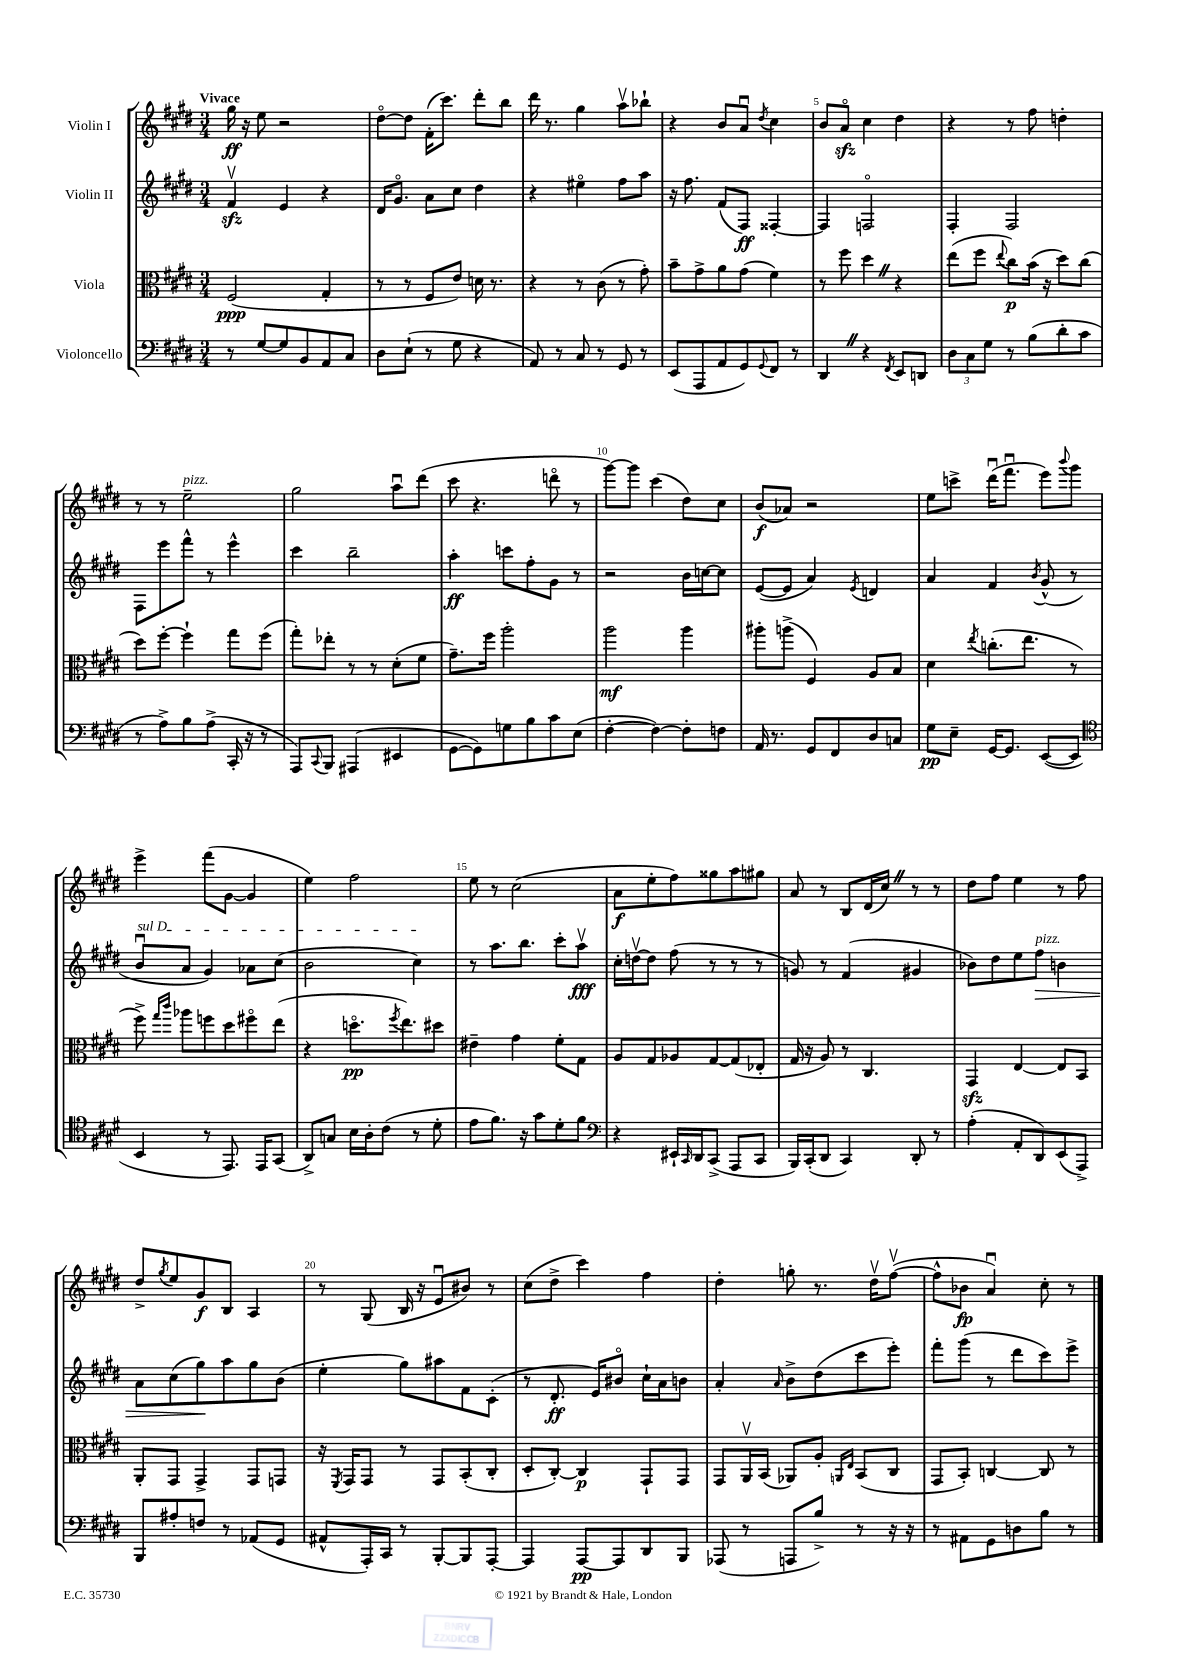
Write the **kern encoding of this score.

**kern	**dynam	**kern	**dynam	**kern	**dynam	**kern	**dynam
*part4	*part4	*part3	*part3	*part2	*part2	*part1	*part1
*staff4	*staff4	*staff3	*staff3	*staff2	*staff2	*staff1	*staff1
*I"Violoncello	*	*I"Viola	*	*I"Violin II	*	*I"Violin I	*
*clefF4	*	*clefC3	*	*clefG2	*	*clefG2	*
*k[f#c#g#d#]	*	*k[f#c#g#d#]	*	*k[f#c#g#d#]	*	*k[f#c#g#d#]	*
*M3/4	*	*M3/4	*	*M3/4	*	*M3/4	*
=1	=1	=1	=1	=1	=1	=1	=1
!	!	!	!	!	!	!LO:TX:a:B:t=Vivace	!
8r	.	(2F#/	ppp	4f#zzv/	.	16gg#\	ff
.	.	.	.	.	.	16r	.
[8G#/L	.	.	.	.	.	8ee\	.
8G#/]	.	.	.	4e/	.	2r	.
8BB/	.	.	.	.	.	.	.
8AA/	.	4G#'/	.	4r	.	.	.
8C#/J	.	.	.	.	.	.	.
=2	=2	=2	=2	=2	=2	=2	=2
8D#\L	.	8r	.	16d#/KL	.	[8dd#\L	.
.	.	.	.	8.g#/J	.	.	.
(8E`\J	.	8r	.	.	.	8dd#\J]	.
8r	.	8F#/L	.	8a\L	.	(16f#'\KL	.
.	.	.	.	.	.	8.ccc#\J)	.
8G#\	.	8e/J)	.	8cc#\J	.	.	.
4r	.	16dn\	.	4dd#\	.	8ddd#'\L	.
.	.	8.r	.	.	.	.	.
.	.	.	.	.	.	8bb\J	.
=3	=3	=3	=3	=3	=3	=3	=3
8AA/)	.	4r	.	4r	.	16ddd#\	.
.	.	.	.	.	.	8.r	.
8r	.	.	.	.	.	.	.
8C#/	.	8r	.	4ee#X\	.	4gg#\	.
8r	.	(8c#\	.	.	.	.	.
8GG#/	.	8r	.	8ff#\L	.	8aav\L	.
8r	.	8g#'\)	.	8aa\J	.	8bb-X`\J	.
=4	=4	=4	=4	=4	=4	=4	=4
(8EE/L	.	8b~\L	.	16r	.	4r	.
.	.	.	.	8.ff#\	.	.	.
8AAA/	.	8g#^\	.	.	.	.	.
8AA/	.	8a\	.	(8f#/L	.	8b/L	.
8GG#/)	.	(8g#\J	.	8F#/J)	ff	8au/J	.
8qqGG#/	.	.	.	.	.	8qdd#/	.
8FF#/J	.	4f#\)	.	[4F##X'/	.	4cc#\	.
8r	.	.	.	.	.	.	.
=5	=5	=5	=5	=5	=5	=5	=5
4DD#Z/	.	8r	.	4F##/]	.	8b/L	.
.	.	8ff#\	.	.	.	8azz/J	.
4r	.	4dd#Z\	.	2Fn/	.	4cc#\	.
8qFF#/	.	.	.	.	.	.	.
8EE/L	.	4r	.	.	.	4dd#\	.
8DDn/J	.	.	.	.	.	.	.
=6	=6	=6	=6	=6	=6	=6	=6
12D#\L	.	(8ee\L	.	4F#'/	.	4r	.
12C#\	.	.	.	.	.	.	.
.	.	8ff#\J	.	.	.	.	.
12G#\J	.	.	.	.	.	.	.
.	.	8qqee/	.	.	.	.	.
8r	.	8cc#\L)	p	2F#/	.	8r	.
(8B\L	.	(16b\Jk	.	.	.	8ff#\	.
.	.	16r	.	.	.	.	.
8d#'\	.	8dd#\L)	.	.	.	4ddn'\	.
8c#\J	.	(8cc#\J	.	.	.	.	.
!!LO:LB:g=z
=7	=7	=7	=7	=7	=7	=7	=7
8r	.	8dd#\L)	.	8F#\L	.	8r	.
8A^\L)	.	[8ff#'\J	.	8eee\	.	8r	.
!	!	!	!	!	!	!LO:TX:a:i:t=pizz.	!
8B\	.	4ff#`\]	.	8fff#^^\J	.	2ee~\	.
(8A^\J	.	.	.	8r	.	.	.
16CC#'/	.	8gg#\L	.	4eee^^\	.	.	.
16r	.	.	.	.	.	.	.
8r	.	(8ff#\J	.	.	.	.	.
=8	=8	=8	=8	=8	=8	=8	=8
8AAA/L)	.	8gg#'\L)	.	4ccc#\	.	2gg#\	.
8qqCC#/	.	.	.	.	.	.	.
8BBB/J	.	8ee-X'\J	.	.	.	.	.
(4AAA#X/	.	8r	.	2bb~\	.	.	.
.	.	8r	.	.	.	.	.
4EE#X/	.	(8d#'\L	.	.	.	8aau\L	.
.	.	8f#\J	.	.	.	(8ddd#\J	.
=9	=9	=9	=9	=9	=9	=9	=9
[8GG#\L	.	8.g#~\L)	.	4aa'\	ff	8ccc#\	.
8GG#\])	.	.	.	.	.	4.r	.
.	.	16ff#\Jk	.	.	.	.	.
8Gn\	.	2aa'\	.	8cccn\L	.	.	.
8B\	.	.	.	8ff#'\	.	.	.
8c#\	.	.	.	8g#\J	.	8dddn\	.
(8E\J	.	.	.	8r	.	8r	.
=10	=10	=10	=10	=10	=10	=10	=10
[4F#'\	.	2aa\	mf	2r	.	[8ggg#\L)	.
.	.	.	.	.	.	8ggg#\J]	.
4F#\_)	.	.	.	.	.	(4ccc#\	.
8F#'\L]	.	4aa\	.	16b\LL	.	8dd#\L)	.
.	.	.	.	[16ccn\J	.	.	.
8Fn\J	.	.	.	8cc\J]	.	8cc#\J	.
=11	=11	=11	=11	=11	=11	=11	=11
16AA/	.	8aa#X'\L	.	([8e/L	.	(8b/L	f
8.r	.	.	.	.	.	.	.
.	.	(8aan^\J	.	8e/J]	.	8a-X/J)	.
8GG#/L	.	4F#/)	.	4a/)	.	2r	.
8FF#/	.	.	.	.	.	.	.
.	.	.	.	8qe/	.	.	.
8D#/	.	8A/L	.	4dn/	.	.	.
8Cn/J	.	8B/J	.	.	.	.	.
=12	=12	=12	=12	=12	=12	=12	=12
8G#\L	pp	4d#\	.	4a/	.	8ee\L	.
8E~\J	.	.	.	.	.	8cccn^\J	.
.	.	8qee/	.	.	.	.	.
[16GG#/KL	.	(8.ccn'\L	.	4f#/	.	(16ddd#u\KL	.
8.GG#/J]	.	.	.	.	.	8.fff#u\J	.
.	.	8.ee\J	.	.	.	.	.
.	.	.	.	8qb/	.	.	.
([8EE/L	.	.	.	(8g#^^/	.	8eee\L)	.
.	.	.	.	.	.	8qqbbb/	.
8EE/J]	.	8r	.	8r	.	8ggg#\J	.
!!LO:LB:g=z
=13	=13	=13	=13	=13	=13	=13	=13
*clefC4	*	*	*	*	*	*	*
!	!	!	!	!LO:TX:a:i:t=sul D	!	!	!
4BB/	.	8ff#^\)	.	8bu/L	.	4eee^\	.
.	.	16qqgg#/LL	.	.	.	.	.
.	.	16qqccc#/JJ	.	.	.	.	.
.	.	8aa-X\L	.	8a/J	.	.	.
8r	.	8ffn\	.	4g#/)	.	(8fff#\L	.
8.EE/)	.	8dd#\	.	.	.	[8g#\J	.
.	.	8ff#X\	.	8a-X\L	.	4g#/]	.
16EE/KL	.	.	.	.	.	.	.
(8GG#/J	.	(8ee\J	.	(8cc#\J	.	.	.
=14	=14	=14	=14	=14	=14	=14	=14
8AA^/L)	.	4r	.	2b\	.	4ee\)	.
8Gn/J	.	.	.	.	.	.	.
16B\LL	.	8.ddn\L	pp	.	.	2ff#\	.
16A'\J	.	.	.	.	.	.	.
(8c#\J	.	.	.	.	.	.	.
.	.	8qff#/	.	.	.	.	.
.	.	8.ee\)	.	.	.	.	.
8r	.	.	.	4cc#\)	.	.	.
8d#'\	.	8dd#X\J	.	.	.	.	.
=15	=15	=15	=15	=15	=15	=15	=15
8e\L	.	4e#X~\	.	8r	.	8ee\	.
8.f#\J)	.	.	.	8.aa\L	.	8r	.
.	.	4g#\	.	.	.	(2cc#\	.
16r	.	.	.	8.bb\J	.	.	.
8g#\L	.	.	.	.	.	.	.
8d#'\	.	8f#'\L	.	8ccc#'\L	.	.	.
8f#\J	.	8G#\J	.	8aav\J	fff	.	.
=16	=16	=16	=16	=16	=16	=16	=16
*clefF4	*	*	*	*	*	*	*
4r	.	8A/L	.	16cc#'\LL	.	8a\L	f
.	.	.	.	[16ddnv\J	.	.	.
.	.	8G#/	.	8dd\J]	.	8ee'\	.
16EE#X`/LL	.	8A-X/	.	(8ff#\	.	8ff#\)	.
16qqCC#/	.	.	.	.	.	.	.
16DD#/J	.	.	.	.	.	.	.
(8CC#^/J	.	[8G#/	.	8r	.	8gg##X\	.
8AAA/L	.	(8G#/]	.	8r	.	8aa\	.
8CC#/J	.	8E-X'/J	.	8r	.	8gg#X\J	.
=17	=17	=17	=17	=17	=17	=17	=17
16BBB/LL)	.	16G#/	.	8gn/)	.	8a/	.
(16CC#'/J	.	16r	.	.	.	.	.
8DD#/J	.	8A/)	.	8r	.	8r	.
4CC#/)	.	8r	.	(4f#/	.	8B/L	.
.	.	4.C#/	.	.	.	(16d#/L	.
.	.	.	.	.	.	16cc#Z/JJ)	.
8DD#'/	.	.	.	4g#X/	.	8r	.
8r	.	.	.	.	.	8r	.
=18	=18	=18	=18	=18	=18	=18	=18
(4A'\	.	4GG#zz/	.	8b-X\L)	.	8dd#\L	.
.	.	.	.	8dd#\	.	8ff#\J	.
8AA'/L	.	[4E/	.	8ee\	.	4ee\	.
!	!	!	!	!LO:TX:a:i:t=pizz.	!	!	!
!	!	!	!	!	!LO:HP:b	!	!
8DD#/)	.	.	.	8ff#\J	>	.	.
(8EE/	.	8E/L]	.	4bn\	.	8r	.
8AAA^/J)	.	8BB/J	.	.	.	8ff#\	.
!!LO:LB:g=z
=19	=19	=19	=19	=19	=19	=19	=19
8BBB/L	.	8AA'/L	.	8a\L	.	8dd#^/L	.
.	.	.	.	.	.	8qgg#/	.
8A#X'/	.	8GG#/J	.	(8cc#\	.	8ee/	.
8Fn/J	.	4GG#^/	.	8gg#\)	.	8g#/	f
8r	.	.	.	8aa\	]	8B/J	.
(8AA-X/L	.	8GG#/L	.	8gg#\	.	4A/	.
8GG#/J	.	8GGn/J	.	(8b\J	.	.	.
=20	=20	=20	=20	=20	=20	=20	=20
8AA#X^^/L	.	16r	.	4ee'\	.	8r	.
.	.	8qFF#/	.	.	.	.	.
.	.	16GG#/KL	.	.	.	.	.
16AAA'/L)	.	8GG#/J	.	.	.	(8G#/	.
16CC#/JJ	.	.	.	.	.	.	.
8r	.	8r	.	8gg#\L)	.	16B/	.
.	.	.	.	.	.	16r	.
[8BBB'/L	.	8GG#/L	.	8aa#X\	.	8eu/L	.
8BBB/]	.	(8BB'/	.	8f#\	.	8b#X/J)	.
[8AAA'/J	.	8C#'/J	.	(8c#'\J	.	8r	.
=21	=21	=21	=21	=21	=21	=21	=21
4AAA/]	.	8D#'/L	.	8r	.	(8cc#\L	.
.	.	[8C#'/J)	.	8.d#'/	ff	8dd#^\J	.
[8AAA/L	pp	4C#/]	p	.	.	4ccc#\)	.
.	.	.	.	16e/KL)	.	.	.
8AAA/]	.	.	.	8b#X/J	.	.	.
8DD#/	.	8GG#`/L	.	16cc#`\LL	.	4ff#\	.
.	.	.	.	16a\J	.	.	.
8BBB/J	.	8GG#/J	.	8bn\J	.	.	.
=22	=22	=22	=22	=22	=22	=22	=22
(8AAA-X/	.	8GG#/L	.	4a'/	.	4dd#'\	.
8r	.	16AAv/L	.	.	.	.	.
.	.	(16BB/JJ	.	.	.	.	.
.	.	.	.	16qqa/	.	.	.
8AAAn/L	.	8AA-X/L)	.	8b^\L	.	8ggn'\	.
8B^/J)	.	8A'/J	.	(8dd#\	.	8.r	.
.	.	16qqAAn/LL	.	.	.	.	.
.	.	16qqE/JJ	.	.	.	.	.
8r	.	(8BB/L	.	8ccc#\	.	.	.
.	.	.	.	.	.	16dd#v\KL	.
16r	.	8C#/J	.	8eee'\J)	.	([8ff#v\J	.
16r	.	.	.	.	.	.	.
=23	=23	=23	=23	=23	=23	=23	=23
8r	.	8GG#/L	.	8fff#'\L	.	8ff#^^\L]	.
8AA#X\L	.	8BB'/J)	.	(8ggg#\J	.	8b-X\J	fp
8GG#\	.	[4Cn/	.	8r	.	4au/)	.
8Dn\	.	.	.	8ddd#\L	.	.	.
8B\J	.	8C/]	.	8ccc#\)	.	8cc#'\	.
8r	.	8r	.	8eee^\J	.	8r	.
==	==	==	==	==	==	==	==
*-	*-	*-	*-	*-	*-	*-	*-
